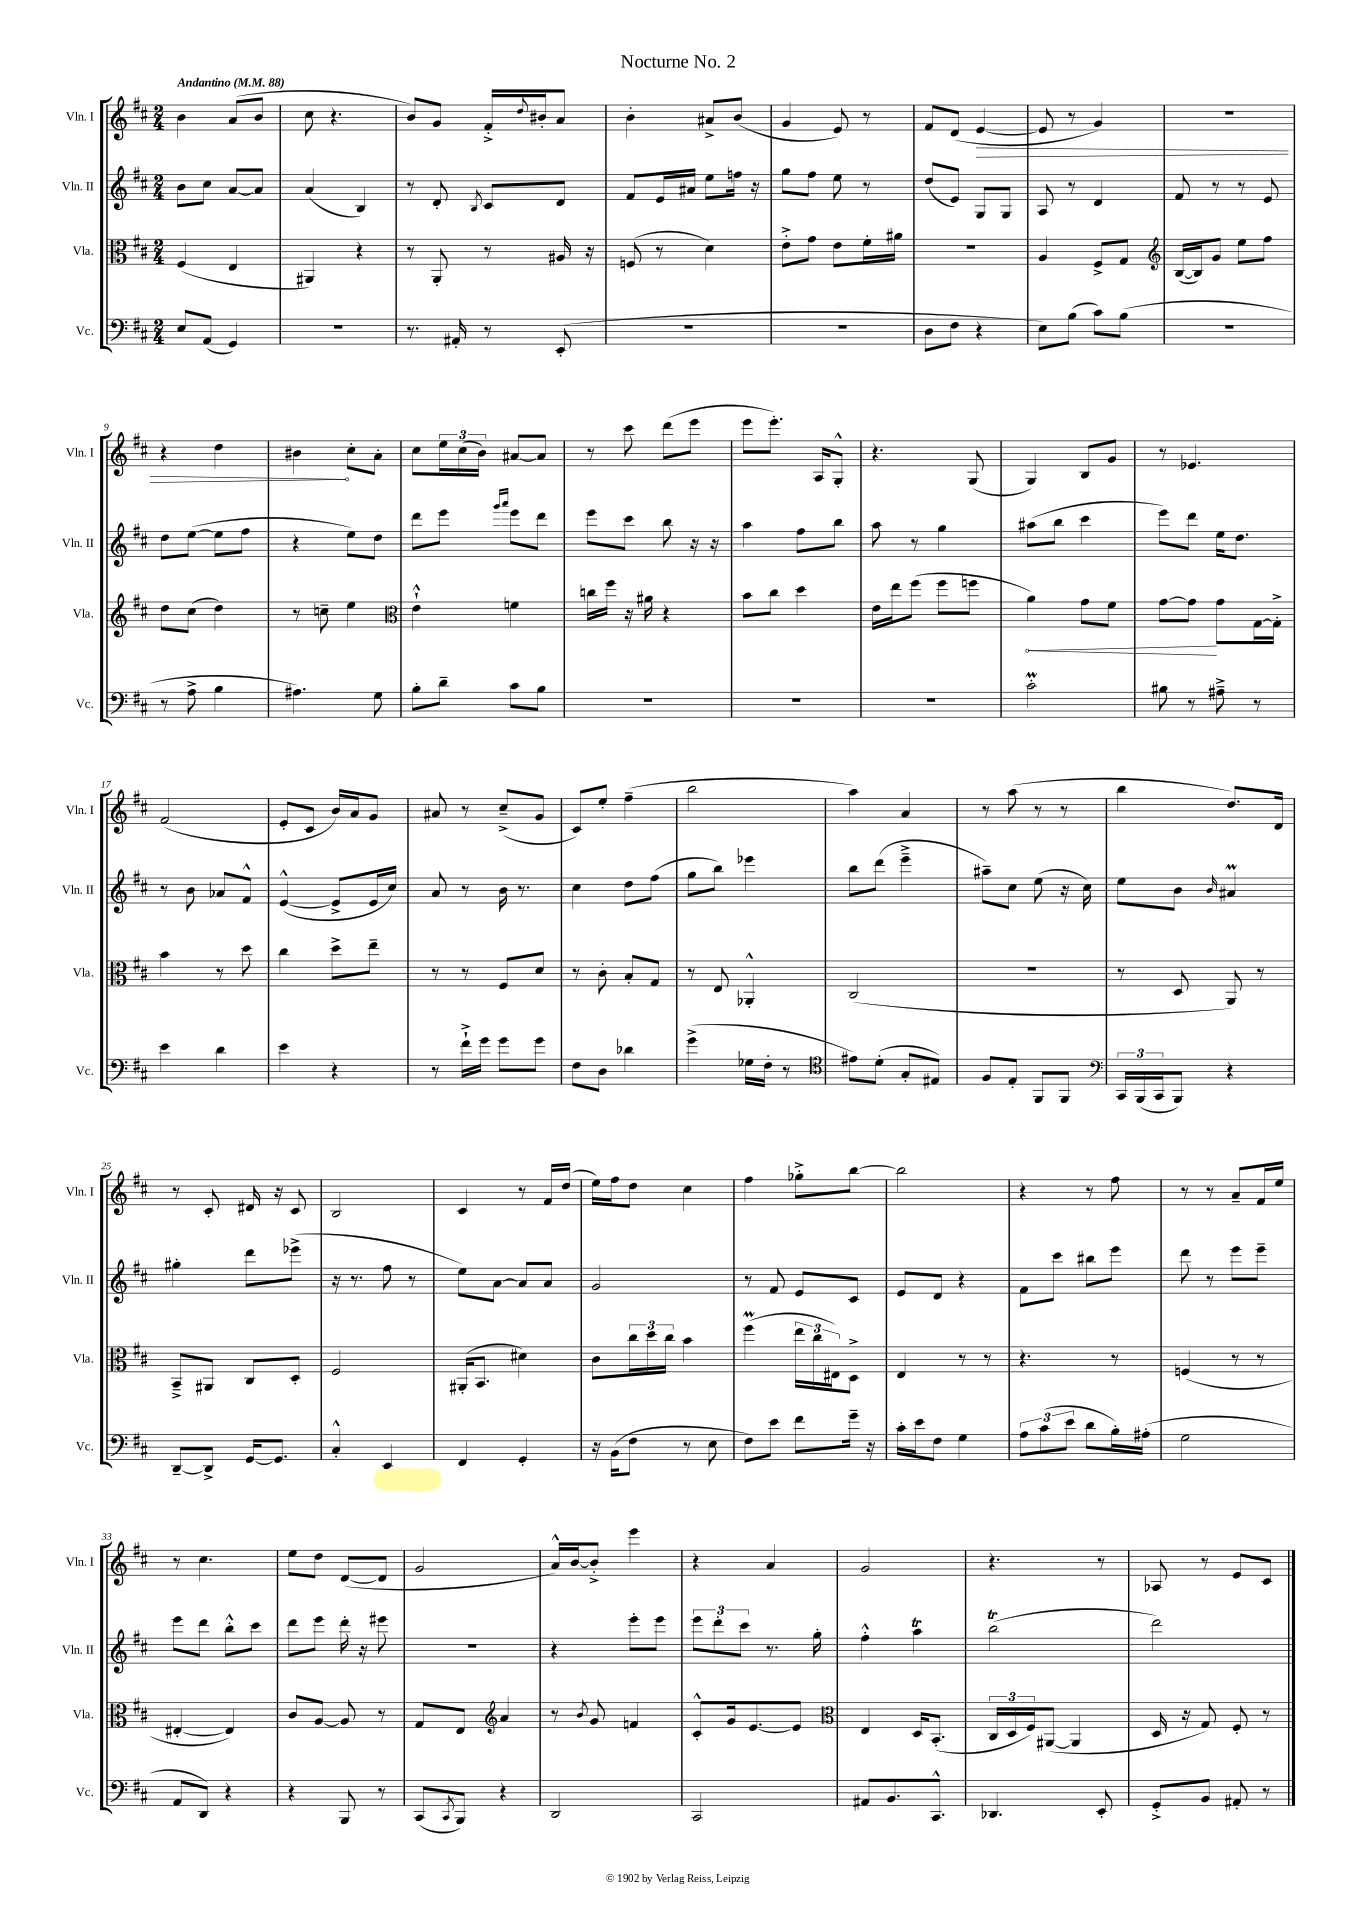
\header { title = "Nocturne No. 2" }
<<
\new StaffGroup <<
\new Staff = "s0" \with { instrumentName = "Vln. I" shortInstrumentName = "Vln. I" } {
    \clef treble \key d \major \numericTimeSignature \time 2/4 \tempo "Andantino" 4 = 88
    b'4 a'8( b'8 |
    cis''8 r4. |
    b'8) g'8 fis'16-.-> \appoggiatura { d''8 } bis'16-. a'8 |
    b'4-. ais'8-> b'8( |
    g'4 e'8) r8 |
    fis'8 d'8( \once \override Hairpin.circled-tip = ##t e'4~\> |
    e'8 r8 g'4) |
    R2 |
    r4 d''4 |
    bis'4\! cis''8-. a'8-. |
    cis''8 \tuplet 3/2 { e''16 cis''16( b'16) } ais'8~ ais'8 |
    r8 cis'''8 d'''8( e'''8 |
    e'''8 e'''8.-.) a16 g8-.-^ |
    r4. g8( |
    g4) b8 g'8 |
    r8 ees'4. |
    fis'2( |
    e'8-. cis'8 b'16) a'16 g'8 |
    ais'8 r8 cis''8--->( g'8 |
    cis'8) e''8-. fis''4--( |
    b''2 |
    a''4) a'4 |
    r8 a''8( r8 r8 |
    b''4 d''8.) d'16 |
    r8 cis'8-. dis'16 r16 cis'8 |
    b2 |
    cis'4 r8 fis'16 d''16( |
    e''16) fis''16 d''8 cis''4 |
    fis''4 ges''8-.-> b''8~ |
    b''2 |
    r4 r8 fis''8 |
    r8 r8 a'8-- fis'16 e''16 |
    r8 cis''4. |
    e''8 d''8 d'8~( d'8 |
    g'2 |
    a'16-^) b'16~ b'8-.-> e'''4 |
    r4 a'4 |
    g'2 |
    r4. r8 |
    aes8 r8 e'8 cis'8 \bar "|." |
}
\new Staff = "s1" \with { instrumentName = "Vln. II" shortInstrumentName = "Vln. II" } {
    \clef treble \key d \major \numericTimeSignature \time 2/4
    b'8 cis''8 a'8~ a'8 |
    a'4( b4) |
    r8 d'8-. \acciaccatura { b8 } cis'8 d'8 |
    fis'8 e'16 ais'16 e''8 f''16 r16 |
    g''8 fis''8 e''8 r8 |
    d''8( e'8) g8 g8 |
    a8 r8 d'4 |
    fis'8 r8 r8 e'8 |
    d''8 e''8~( e''8 fis''8 |
    r4 e''8) d''8 |
    d'''8 e'''8 \grace { g'''16 a'''16 } e'''8 d'''8 |
    e'''8 cis'''8 b''8 r16 r16 |
    a''4 fis''8 b''8 |
    a''8 r8 g''4 |
    ais''8( b''8 cis'''4 |
    e'''8) d'''8 e''16 d''8. |
    r8 b'8 aes'8 fis'8-^ |
    e'4~-^( e'8-> e'16 cis''16) |
    a'8 r8 b'16 r8. |
    cis''4 d''8 fis''8( |
    g''8 b''8) ees'''4 |
    b''8 d'''8( e'''4---> |
    ais''8--) cis''8 e''8( r16 cis''16) |
    e''8 b'8 \grace { b'16 } ais'4\prall |
    gis''4-. d'''8 ees'''8->( |
    r16 r8. fis''8 r8 |
    e''8) a'8~ a'8 a'8 |
    g'2 |
    r8 fis'8 e'8 cis'8 |
    e'8 d'8 r4 |
    fis'8 cis'''8 bis''8 e'''8 |
    d'''8 r8 e'''8 e'''8-- |
    e'''8 d'''8 b''8-.-^ cis'''8 |
    d'''8 e'''8 d'''16-. r16 eis'''8 |
    R2 |
    r4 e'''8-. e'''8 |
    \tuplet 3/2 { e'''8 d'''8-. cis'''8 } r8. g''16-. |
    fis''4-.-^ a''4\trill |
    b''2\trill( |
    d'''2) \bar "|." |
}
\new Staff = "s2" \with { instrumentName = "Vla." shortInstrumentName = "Vla." } {
    \clef alto \key d \major \numericTimeSignature \time 2/4
    fis4( e4 |
    ais,4) r4 |
    r8 a,8-. r8 ais16 r16 |
    f8( r8 d'4) |
    e'8-.-> g'8 e'8 fis'16-. ais'16 |
    R2 |
    a4 fis8-> g8 |
    \clef treble b16~( b16) g'8 e''8 fis''8 |
    d''8 cis''8( d''4) |
    r8 c''8-- e''4 |
    \clef alto e'4-!-^ f'4 |
    c''16 fis''16 r16 ais'16 r4 |
    b'8 cis''8 d''4 |
    e'16 e''16 fis''8( fis''8 f''8 |
    \once \override Hairpin.circled-tip = ##t a'4\<) g'8 fis'8 |
    g'8~ g'8\! g'8 g16~ g16-.-> |
    b'4 r8 d''8 |
    cis''4 d''8-> e''8-- |
    r8 r8 fis8 d'8 |
    r8 cis'8-. b8-. g8 |
    r8 e8 aes,4-.-^ |
    cis2( |
    R2 |
    r8 d8 a,8) r8 |
    b,8---> ais,8 cis8 d8-. |
    fis2 |
    ais,16-.( b,8. dis'4) |
    cis'8 \tuplet 3/2 { cis''16 d''16 cis''16 } b'4 |
    fis''4\prall( \tuplet 3/2 { e''16 cis''16 eis16) } d8-> |
    e4 r8 r8 |
    r4. r8 |
    f4( r8 r8 |
    eis4~-. eis4) |
    cis'8 a8~ a8 r8 |
    g8 e8 \clef treble a'4 |
    r8 \acciaccatura { b'8 } g'8 f'4 |
    cis'8-.-^ g'16 e'8.~ e'8 |
    \clef alto e4 d16 b,8.-.( |
    \tuplet 3/2 { cis16 d16 fis16) } ais,8~( ais,4 |
    d16 r16 g8) fis8-. r8 \bar "|." |
}
\new Staff = "s3" \with { instrumentName = "Vc." shortInstrumentName = "Vc." } {
    \clef bass \key d \major \numericTimeSignature \time 2/4
    e8 a,8( g,4) |
    r2 |
    r8. ais,16-. r8 e,8-.( |
    R2 |
    R2 |
    d8 fis8 r4 |
    e8) b8( cis'8) b8( |
    R2 |
    r8 a8-> b4 |
    ais4.) g8 |
    b8-. d'8-- cis'8 b8 |
    R2 |
    R2 |
    R2 |
    cis'2-.\prall |
    bis8 r8 ais8---> r8 |
    e'4 d'4 |
    e'4 r4 |
    r8 fis'16-!-> g'16 g'8 g'8 |
    fis8 d8 des'4 |
    g'4->( ges16 fis16-. r8 |
    \clef tenor eis'8) d'8-.( g8-. eis8) |
    fis8 e8-. fis,8 fis,8 |
    \clef bass \tuplet 3/2 { cis,16 b,,16( cis,16 } b,,8) r4 |
    d,8~-- d,8-> g,16~ g,8. |
    cis4-.-^ e,4 |
    fis,4 g,4-. |
    r16 b,16( fis8 r8 e8 |
    fis8) e'8 fis'8 g'16-- r16 |
    cis'16-. e'16 fis8 g4 |
    \tuplet 3/2 { a8 cis'8( e'8 } d'8 b16-.) ais16-.( |
    g2 |
    a,8 d,8) r4 |
    r4 b,,8 r8 |
    cis,8( \acciaccatura { cis,8 } b,,8) r4 |
    d,2 |
    cis,2 |
    ais,8 b,8. cis,8.-^ |
    des,4. e,8-. |
    g,8-.-> b,8 ais,8-. r8 \bar "|." |
}
>>
>>
